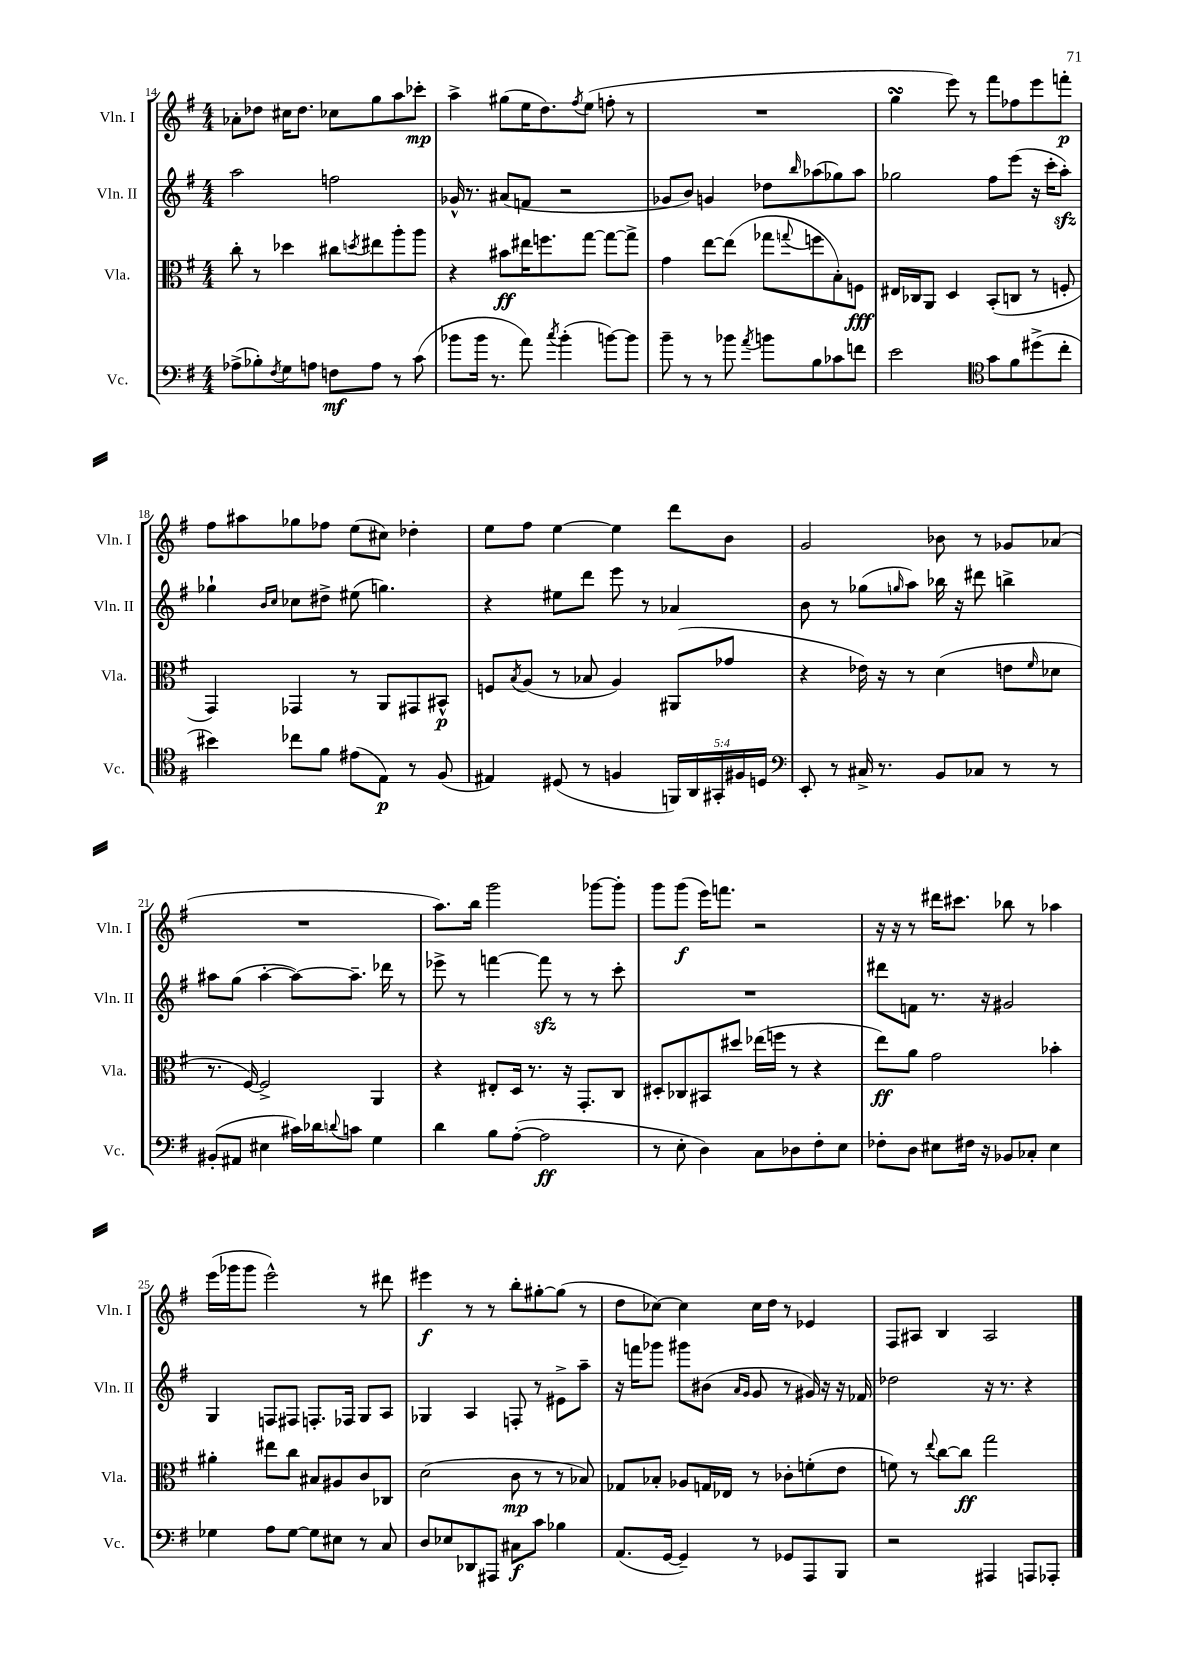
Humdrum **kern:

**kern	**kern	**kern	**kern
*staff4	*staff3	*staff2	*staff1
*clefF4	*clefC3	*clefG2	*clefG2
*k[f#]	*k[f#]	*k[f#]	*k[f#]
*M4/4	*M4/4	*M4/4	*M4/4
(8A-^	8cc'	2aa	8a-'
8B-')	8r	.	8dd-
8qF#	.	.	.
8G	4dd-	.	16cc#
.	.	.	8.dd-
8A	.	.	.
8F	8cc#	2ff	8cc-
.	8qdd	.	.
8A	8ee#	.	8gg
8r	8aa'	.	8aa
(8c	8aa	.	8ccc-'
=	=	=	=
8b-	4r	16g-^^	4aa^
.	.	8.r	.
16b-	.	.	.
8.r	.	.	.
.	8b#	(8a#	(8gg#
8a)	16ee#	8f	16ee
.	8.ff	.	8.dd)
8qcc	.	.	.
(4b-'	.	2r	.
.	.	.	8qff#
.	[8gg	.	(8ee
[8b)	8gg_	.	8ff'
8b]	8gg^]	.	8r
=	=	=	=
8b~	4g	8g-	1r
8r	.	8b)	.
8r	[8ee	4g	.
8b-	(8ee]	.	.
8qa	.	.	.
8b	8gg-	8dd-	.
.	8qqgg	16qqbb	.
8B	8ff	(8aa-	.
8c-	8B')	8gg-)	.
8f	8F	8aa-	.
=	=	=	=
2e	16E#	2gg-	4gg
.	16C-	.	.
.	8AA	.	.
.	4D	.	8eee)
.	.	.	8r
*clefC4	*	*	*
8g	(8BB'	8ff#	8fff#
8f#	8C	(8eee	8ff-
(8dd#^	8r	16r	8eee
.	.	16ccc'	.
8cc'	8F'	8aa')	8fff'
=	=	=	=
4b#)	4GG)	4gg-`	8ff#
.	.	.	8aa#
.	.	16qqb	.
.	.	16qqcc	.
8cc-	4GG-	8cc-	8gg-
8f#	.	8dd#^	8ff-
(8e#	8r	(8ee#	(8ee
8E)	8AA	4.gg)	8cc#)
8r	8GG#	.	4dd-'
(8F#	8BB#^^	.	.
=	=	=	=
4E#)	8F	4r	8ee
.	8qB	.	.
.	(8A	.	8ff#
(8D#	8r	8ee#	[4ee
8r	8B-	8ddd	.
4F	4A)	8eee	4ee]
.	.	8r	.
20FF)	(8AA#	4a-	8ddd
20AA	.	.	.
20GG#'	.	.	.
.	8g-	.	8b
20F#	.	.	.
20D	.	.	.
=	=	=	=
*clefF4	*	*	*
8EE'	4r	8b	2g
8r	.	8r	.
16C#^	16e-)	(8gg-	.
8.r	16r	.	.
.	.	16qqgg	.
.	8r	8aa)	.
8BB	(4d	16bb-	8b-
.	.	16r	.
8C-	.	8ddd#	8r
8r	8e	4bb^	8g-
.	16qqf#	.	.
8r	8d-	.	(8a-
=	=	=	=
(8BB#'	8.r	8aa#	1r
8AA#	.	(8gg	.
.	[16F#)	.	.
4E#	2F#^]	[4aa#'	.
16c#)	.	8aa#_)	.
16d-	.	.	.
8qqd	.	.	.
8c	.	8.aa#~]	.
4G	4AA	.	.
.	.	16ddd-	.
.	.	8r	.
=	=	=	=
4d	4r	8eee-^	8.aa)
.	.	8r	.
.	.	.	16bb
8B	8E#'	[4fff	2ggg
([8A'	16D	.	.
.	8.r	.	.
2A]	.	8fff]	.
.	16r	8r	.
.	8.GG'	.	.
.	.	8r	[8ggg-
.	8C	8ccc'	8ggg-']
=	=	=	=
8r	8D#'	1r	8ggg
8E'	8C-	.	(8ggg
4D)	8BB#	.	16eee)
.	.	.	8.fff
.	8dd#	.	.
8C	(16ee-	.	2r
.	16ff	.	.
8D-	8r	.	.
8F#'	4r	.	.
8E	.	.	.
=	=	=	=
8F-'	8ee)	8ddd#	16r
.	.	.	16r
8D	8a	8f	8r
8E#	2g	8.r	16ddd#
.	.	.	8.ccc#
16F#	.	.	.
16r	.	16r	.
8BB-	.	2g#	8bb-
8C-'	.	.	8r
4E#	4b-'	.	4aa-
=	=	=	=
4G-	4a#'	4G	(16eee
.	.	.	16ggg-
.	.	.	8ggg-
8A	8ee#	8F	2eee^^)
[8G-	8cc	8F#	.
8G-]	8B#	8.F'	.
8E#	8A#	.	.
.	.	16F-	.
8r	8c	8G	8r
8C	8C-	8A	8ddd#
=	=	=	=
8D	(2d	4G-	4eee#
8E-	.	.	.
8DD-	.	4A	8r
8AAA#	.	.	8r
8C#	8c	8F'	8bb'
8c	8r	8r	[8gg#'
4B-	8r	8e#^	(8gg#]
.	8B-)	8aa~	8r
=	=	=	=
(8.AA	8G-	16r	8dd
.	.	16fff	.
.	8B-'	8ggg-	[8cc-)
[16GG	.	.	.
4GG~])	8A-	8ggg#	4cc-]
.	16G	(8b#	.
.	16E-	.	.
.	.	16qqa	.
.	.	16qqg	.
8r	8r	8g	16cc-
.	.	.	16dd
8GG-	8c-'	8r	8r
8AAA	(8f'	16g#)	4e-
.	.	16r	.
8BBB	8e	16r	.
.	.	16f-	.
=	=	=	=
2r	8f)	2dd-	8F#
.	8r	.	8A#
.	8qqee	.	.
.	[8cc	.	4B
.	8cc]	.	.
4AAA#	2gg	16r	2A#
.	.	8.r	.
8AAA	.	4r	.
8AAA-'	.	.	.
==	==	==	==
*-	*-	*-	*-
